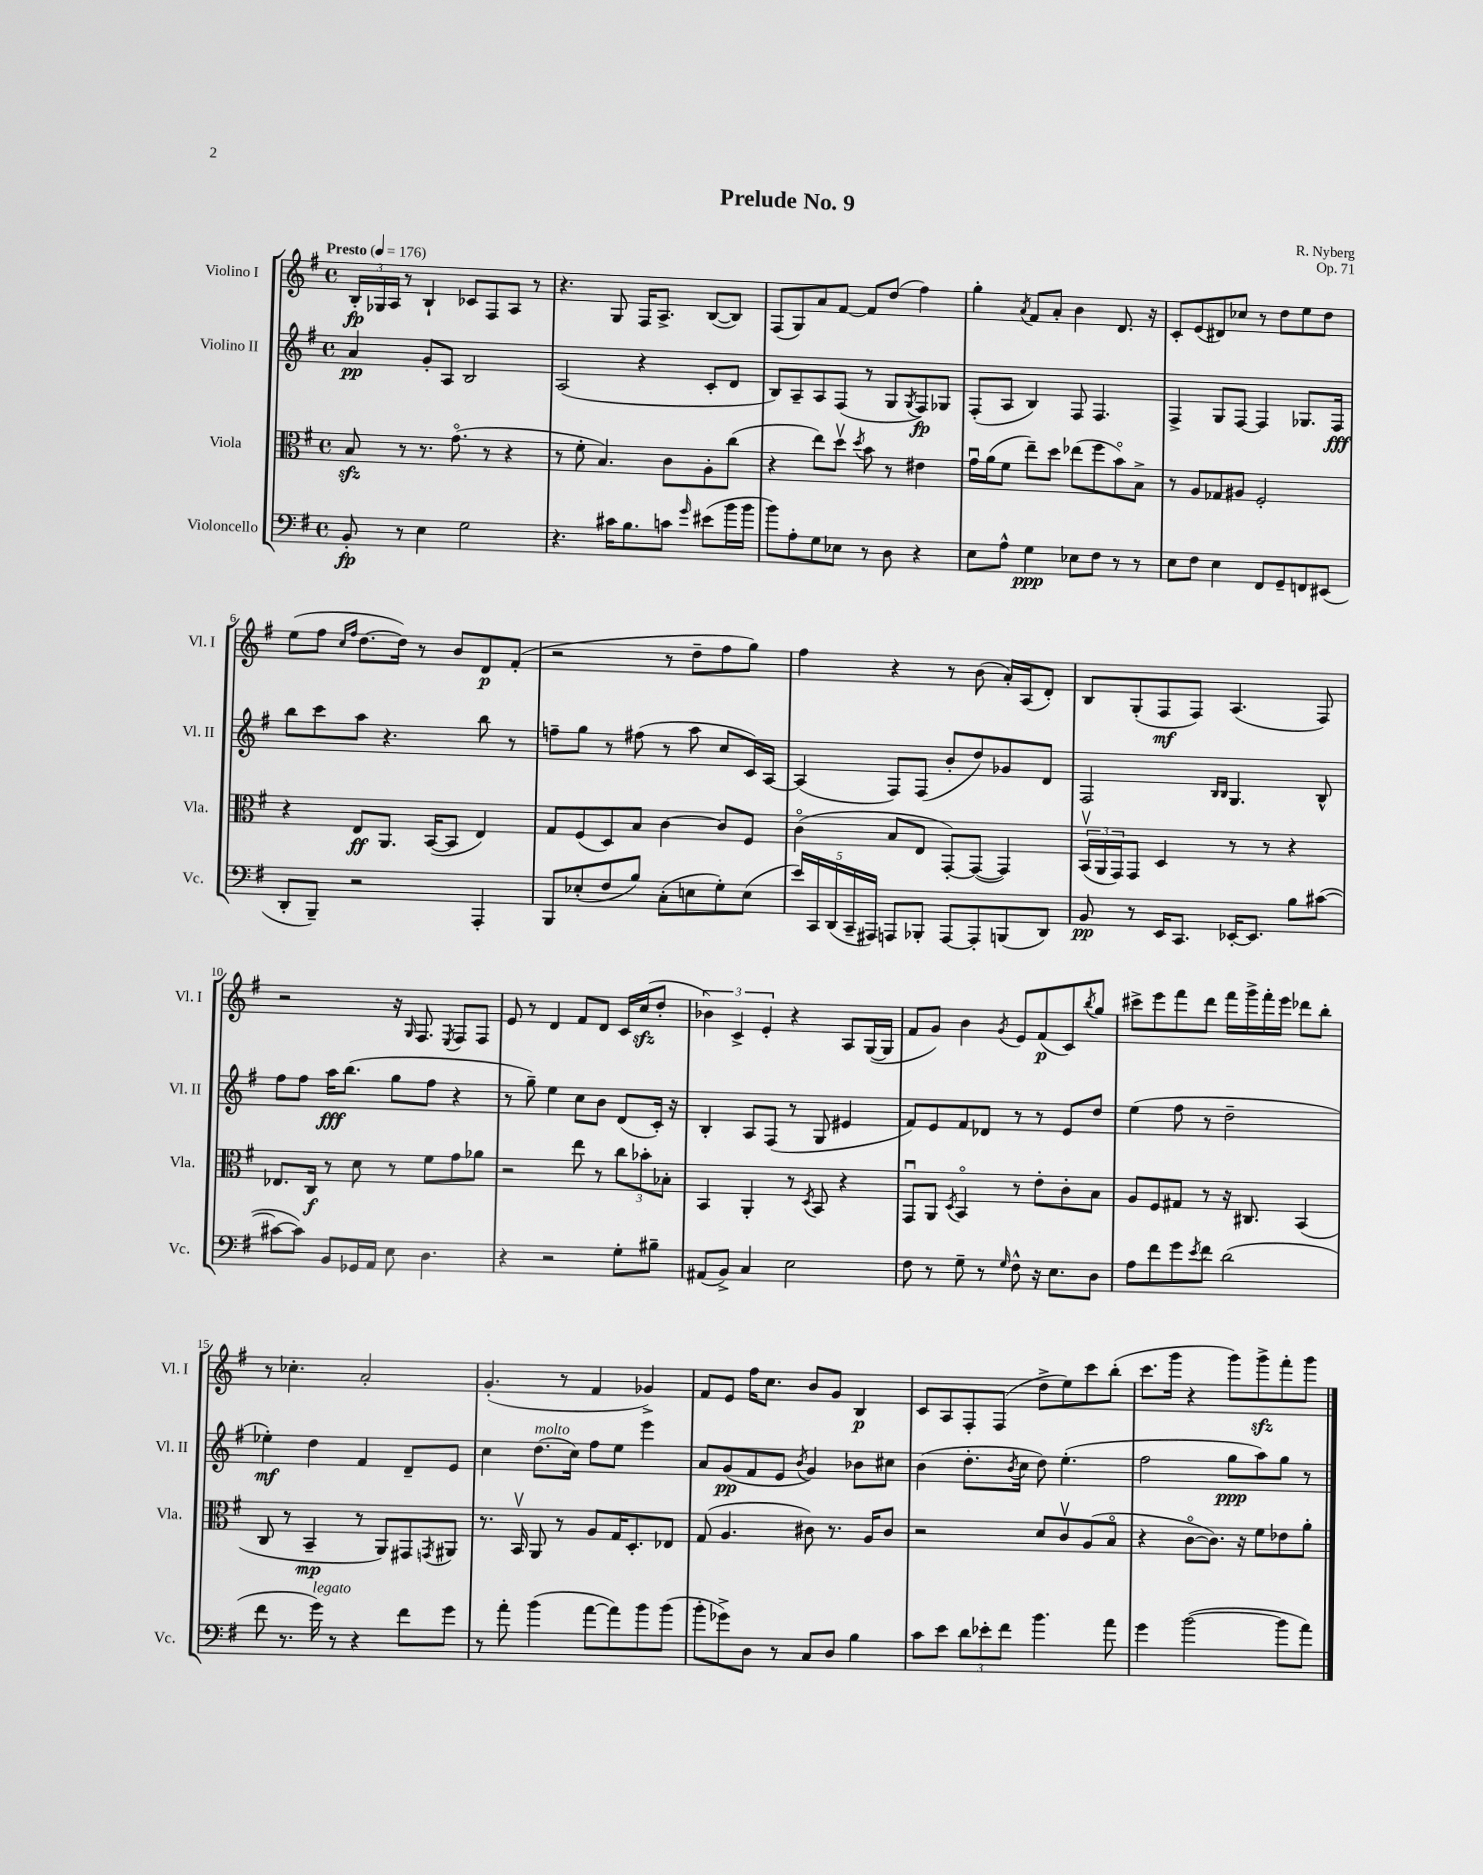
\header { title = "Prelude No. 9" composer = "R. Nyberg" opus = "Op. 71" }
<<
\new StaffGroup <<
\new Staff = "s0" \with { instrumentName = "Violino I" shortInstrumentName = "Vl. I" } {
    \clef treble \key g \major \defaultTimeSignature \time 4/4 \tempo "Presto" 4 = 176
    \tuplet 3/2 { b16-.\fp ges16 a16 } r8 b4-! ces'8 fis8 a8 r8 |
    r4. g8 fis16 a8.-> b8~( b8) |
    fis8( g8) a'8 fis'8~ fis'8 d''8( fis''4) |
    g''4-. \acciaccatura { a'8 } fis'8 a'8-. b'4 d'8. r16 |
    c'8-. e'8( dis'8) ces''8 r8 d''8 e''8 d''8 |
    e''8( fis''8 \grace { c''16 fis''16 } d''8.~ d''16) r8 b'8 d'8\p fis'8-.( |
    r2 r8 d''8-- fis''8 g''8) |
    fis''4 r4 r8 b'8( a'16-.) a16( d'8-.) |
    b8 g8-.( fis8\mf fis8) a4.( fis8) |
    r2 r16 \grace { g16 } fis8. \acciaccatura { e8 } fis8 fis8 |
    e'8 r8 d'4 fis'8 d'8 c'16 c''16\sfz( d''8-. |
    \tuplet 3/2 { bes'4) c'4-> e'4-. } r4 a8 g16~( g16 |
    fis'8 g'8) b'4 \acciaccatura { g'8 } e'8 fis'8\p( c'8) \acciaccatura { b''8 } g''8 |
    cis'''8-> e'''8 fis'''8 d'''8 fis'''16 g'''16-> fis'''16-. e'''16 des'''8 b''8-. |
    r8 ces''4.-. a'2-. |
    g'4.-.( r8 fis'4 ges'4->) |
    fis'8 e'8 fis''16 c''8. b'8 g'8 b4\p |
    c'8 a8 fis8-. fis8( d''8-> e''8) c'''8 b''8-.( |
    c'''8. g'''16 r4 g'''8) g'''8->\sfz fis'''8-. g'''8 \bar "|." |
}
\new Staff = "s1" \with { instrumentName = "Violino II" shortInstrumentName = "Vl. II" } {
    \clef treble \key g \major \defaultTimeSignature \time 4/4
    a'4\pp g'8-. a8 b2 |
    a2( r4 c'8-. d'8 |
    b8) a8-- a8 fis8( r8 g8 \acciaccatura { g8 } fis8\fp) ges8 |
    fis8-.( a8 b4) fis8 fis4. |
    fis4-> g8 fis8~ fis4 ges8. fis16\fff |
    b''8 c'''8 a''8 r4. b''8 r8 |
    f''8-- g''8 r8 fis''8( r8 a''8 c''8 c'16) a16~ |
    a4( fis8) fis8( b'8-. d''8) ges'8 d'8 |
    fis2 \grace { b16 b16 } g4. b8-^ |
    fis''8 fis''8 a''16\fff b''8.( g''8 fis''8 r4 |
    r8 g''8--) e''4 c''8 b'8 d'8( c'16-.) r16 |
    b4-. a8 fis8( r8 g8 eis'4 |
    fis'8) e'8 fis'8 des'8 r8 r8 e'8 d''8 |
    e''4( fis''8 r8 d''2-- |
    ees''4-.\mf) d''4 fis'4 d'8-- e'8 |
    c''4 d''8.^\markup { \italic "molto" }( c''16) fis''8 e''8 e'''4 |
    a'8 g'8\pp( fis'8 e'8 \acciaccatura { b'8 } g'4) bes'8 cis''8 |
    b'4( d''8.-. \acciaccatura { b'8 } c''16 d''8) e''4.-.( |
    fis''2 g''8\ppp a''8) g''8 r8 \bar "|." |
}
\new Staff = "s2" \with { instrumentName = "Viola" shortInstrumentName = "Vla." } {
    \clef alto \key g \major \defaultTimeSignature \time 4/4
    b8\sfz r8 r8. g'8.\flageolet( r8 r4 |
    r8 fis'8-. b4.) c'8 a8-. c''8( |
    r4 e''8) d''8\upbow \acciaccatura { d''8 } b'8 r8 eis'4 |
    g'16\downbow a'16( fis'8 e''8--) d''8 ees''8( fis''8 b'8\flageolet) b8-> |
    r8 a8 ges8 ais8 fis2-. |
    r4 e8\ff a,8. b,16~( b,8 e4) |
    g8 fis8( d8) b8 c'4~ c'8 fis8 |
    c'4\flageolet( b8 e8 g,8~-.) g,8~( g,4) |
    \tuplet 3/2 { b,16\upbow( a,16 g,16) } g,8 d4 r8 r8 r4 |
    ees8. c16\f r8 d'8 r8 fis'8 g'8 aes'8 |
    r2 e''8 r8 \tuplet 3/2 { c''8 bes'8-. bes8-. } |
    b,4 a,4-. r8 \acciaccatura { d8 } b,8 r4 |
    g,8\downbow a,8 \acciaccatura { d8 } b,4\flageolet r8 e'8-. c'8-. b8 |
    a8 fis8 gis8 r8 r16 cis8. b,4( |
    c8 r8 b,4--\mp r8 a,8) gis,8 \acciaccatura { g,8 } ais,8 |
    r8. b,16\upbow a,8 r8 a8 g16 d8.-. ees8 |
    g8( a4. cis'8) r8. a16 cis'8 |
    r2 d'8 c'8\upbow a8( b8\flageolet |
    r4 c'8~\flageolet c'8.) r16 fis'8 ees'8 a'8-. \bar "|." |
}
\new Staff = "s3" \with { instrumentName = "Violoncello" shortInstrumentName = "Vc." } {
    \clef bass \key g \major \defaultTimeSignature \time 4/4
    b,8-.\fp r8 e4 g2 |
    r4. cis'16 b8. c'8 \grace { g'16 } eis'8( b'16 b'16 |
    b'8) a8-. g8 ees8 r8 d8 r4 |
    e8 a8-^ g4\ppp ees8 fis8 r8 r8 |
    e8 fis8 e4 fis,8 g,8-- f,8 eis,8( |
    d,8-. b,,8--) r2 a,,4-. |
    b,,8 ees8-.( fis8 b8) c8-.( e8 g8-.) e8( |
    \tuplet 5/4 { e'16) c,16 d,16( c,16-- ais,,16) } a,,8 bes,,8-. a,,8~ a,,8-. b,,8( d,8) |
    b,8\pp r8 e,16 c,8. ees,16~-. ees,8. b8 cis'8~( |
    cis'8~ cis'8) b,8 ges,16 a,16 e8 d4. |
    r4 r2 g8-. bis8-- |
    ais,8( b,8->) c4 e2 |
    fis8 r8 g8-- r8 \grace { g16 } fis8-^ r16 e8. d8 |
    a8 fis'8 g'8 \acciaccatura { e'8 } fis'8 d'2( |
    fis'8 r8. g'16^\markup { \italic "legato" }) r8 r4 fis'8 g'8 |
    r8 a'8-. b'4( a'8~ a'8) b'8 b'8( |
    b'8-. ges'8->) d8 r8 c8 d8 b4 |
    c'8 e'8 \tuplet 3/2 { d'8 ees'8-. fis'8 } b'4. a'8 |
    g'4 b'2~( b'8 a'8) \bar "|." |
}
>>
>>
